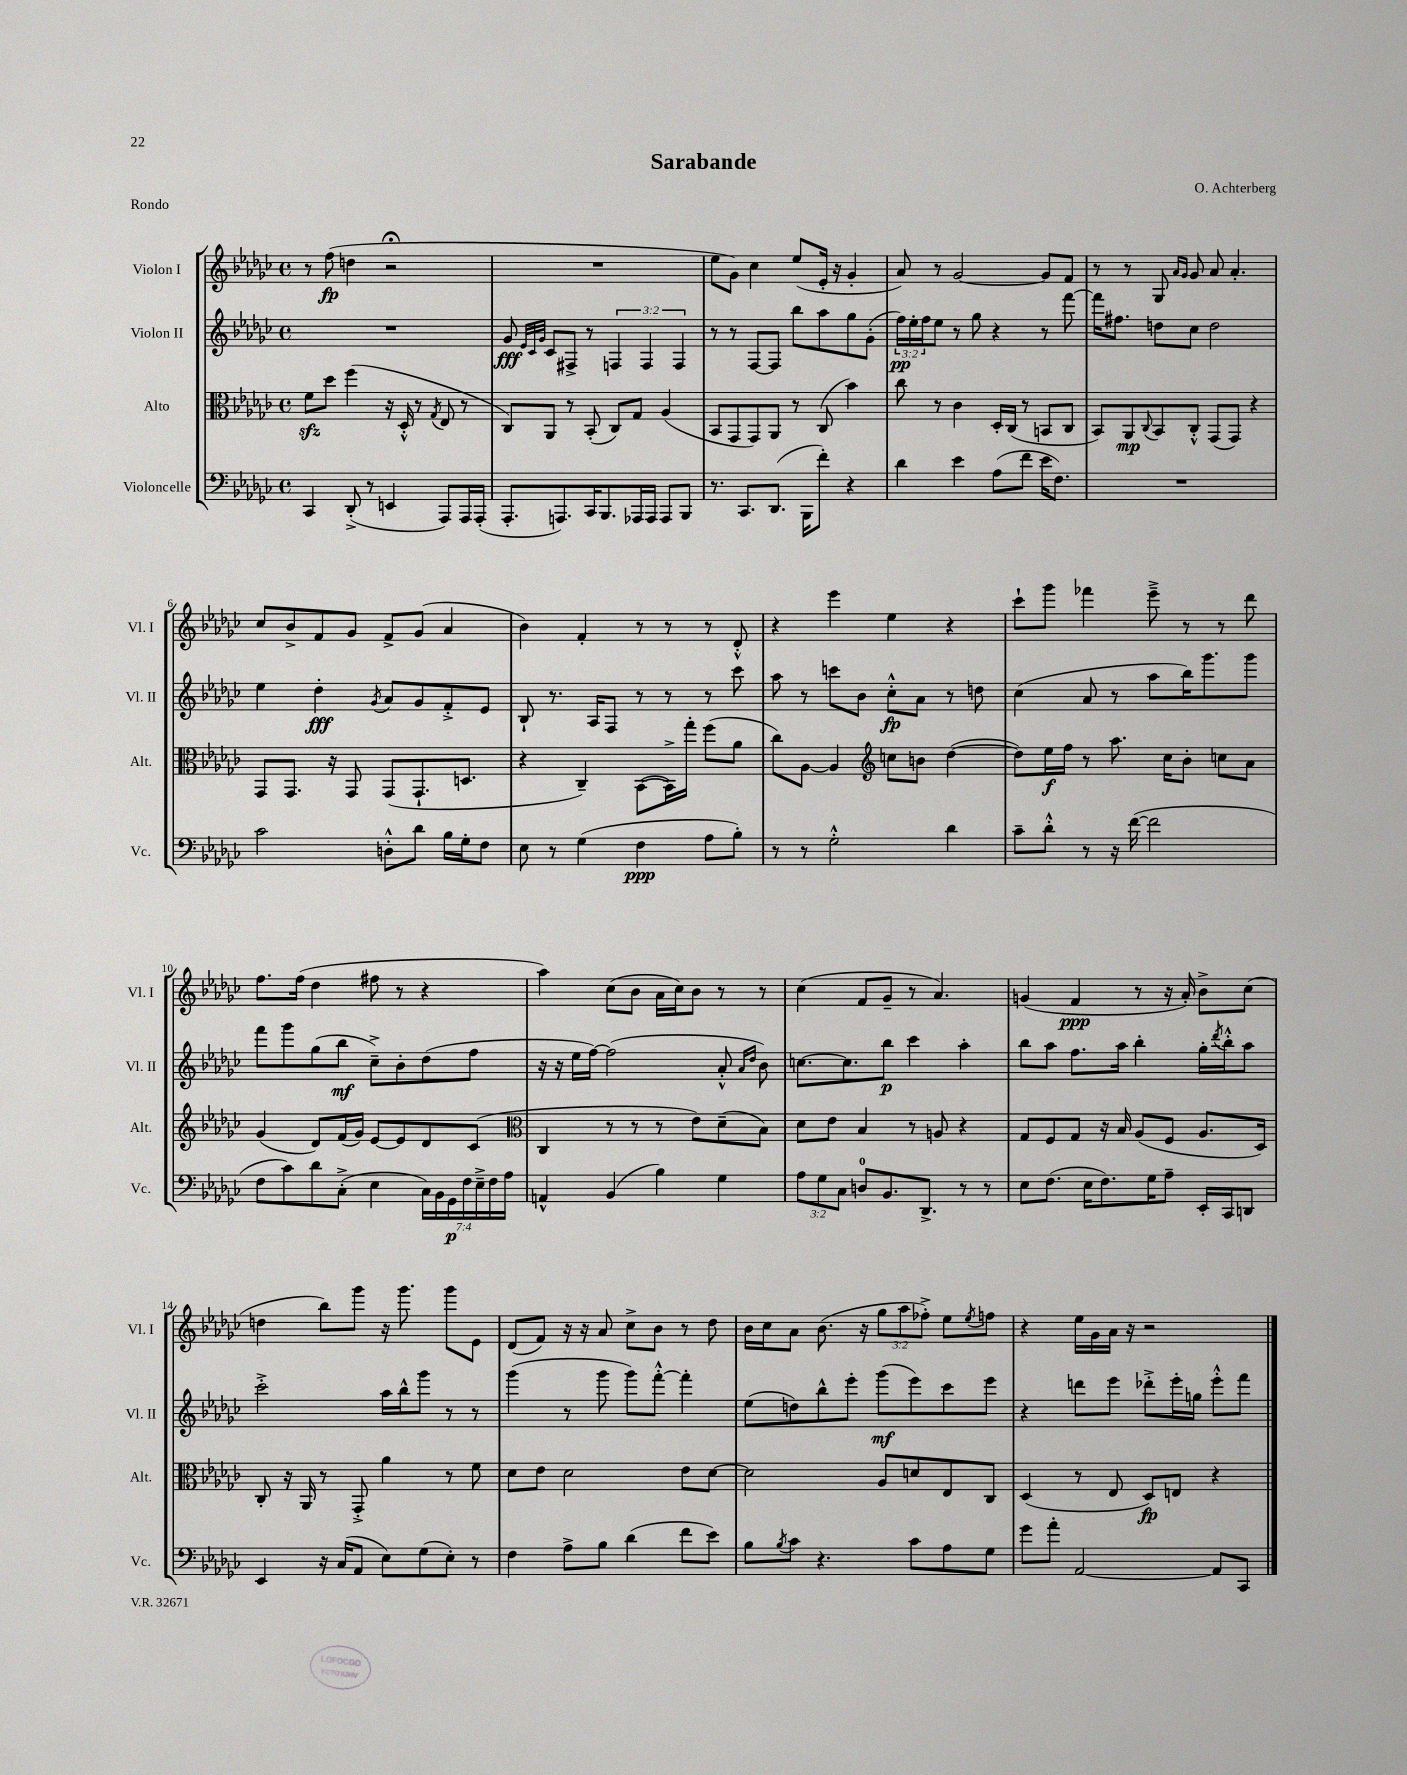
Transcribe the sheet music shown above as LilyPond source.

\header { title = "Sarabande" composer = "O. Achterberg" piece = "Rondo" }
<<
\new StaffGroup <<
\new Staff = "s0" \with { instrumentName = "Violon I" shortInstrumentName = "Vl. I" } {
    \clef treble \key ges \major \defaultTimeSignature \time 4/4 \override Staff.TupletNumber.text = #tuplet-number::calc-fraction-text
    r8 f''8\fp( d''4 r2\fermata |
    R1 |
    ees''8 ges'8) ces''4 ees''8( ees'16-. r16 ges'4-. |
    aes'8) r8 ges'2~ ges'8 f'8 |
    r8 r8 ges8 \grace { aes'16 ges'16 } ges'8 aes'8 aes'4.-. |
    ces''8 bes'8-> f'8 ges'8 f'8-> ges'8( aes'4 |
    bes'4) f'4-. r8 r8 r8 des'8-.-^ |
    r4 ees'''4 ees''4 r4 |
    ces'''8-! ges'''8 fes'''4 ees'''8---> r8 r8 des'''8 |
    f''8. f''16( des''4 fis''8 r8 r4 |
    aes''4) ces''8( bes'8 aes'16 ces''16) bes'8 r8 r8 |
    ces''4( f'8 ges'8-- r8 aes'4.) |
    g'4( f'4\ppp r8 r16 aes'16-.) bes'8-> ces''8( |
    d''4 bes''8) ges'''8 r16 ges'''8. ges'''8 ees'8 |
    des'8( f'8) r16 r16 aes'8 ces''8-> bes'8 r8 des''8 |
    bes'16 ces''16 aes'8 bes'8.( r16 \tuplet 3/2 { ges''8 aes''8 fes''8-.->) } ees''8 \acciaccatura { ees''8 } f''8 |
    r4 ees''16 ges'16 aes'16 r16 r2 \bar "|." |
}
\new Staff = "s1" \with { instrumentName = "Violon II" shortInstrumentName = "Vl. II" } {
    \clef treble \key ges \major \defaultTimeSignature \time 4/4 \override Staff.TupletNumber.text = #tuplet-number::calc-fraction-text
    R1 |
    ges'8\fff \grace { ees'32 ces'32 ges'32 } ces'8 fis8-> r8 \tuplet 3/2 { f4 f4 f4 } |
    r8 r8 f8~ f8 bes''8 aes''8 ges''8 ges'8-.( |
    \tuplet 3/2 { f''16\pp) ees''16-. f''16 } ees''8 r8 ges''8 r4 r8 f'''8~ |
    f'''16 fis''8. d''8 ces''8 d''2 |
    ees''4 des''4-.\fff \acciaccatura { ges'8 } aes'8 ges'8 f'8-.-> ees'8 |
    bes8-! r8. aes16 f8 r8 r8 r8 ces'''8 |
    aes''8 r8 c'''8 bes'8 ces''8-.-^\fp aes'8 r8 d''8 |
    ces''4( aes'8 r8 aes''8 bes''16) ges'''8. ges'''8 |
    f'''8 ges'''8 ges''8( bes''8\mf ces''8--->) bes'8-. des''8( f''8 |
    r16 r16 ees''16 f''16~) f''2( aes'8-.-^ \grace { aes'16 des''16 } bes'8) |
    c''8.~ c''8. bes''8\p ces'''4 aes''4-. |
    bes''8 aes''8 f''8. aes''16 bes''4-. ges''16-. \acciaccatura { des'''8 } bes''16-.-^ aes''8 |
    ces'''2-.-> aes''16 bes''16-^ ges'''8 r8 r8 |
    ges'''4( r8 ges'''8 ges'''8) f'''8~-.-^ f'''4-. |
    ees''8( d''8) bes''8-^ ees'''8-. ges'''8\mf( ees'''8) ces'''8 ees'''8 |
    r4 d'''8 ees'''8 des'''8-.-> ees'''16-. g''16 ees'''8-.-^ f'''8 \bar "|." |
}
\new Staff = "s2" \with { instrumentName = "Alto" shortInstrumentName = "Alt." } {
    \clef alto \key ges \major \defaultTimeSignature \time 4/4
    f'8\sfz des''8 f''4( r16 des16-.-^ r8 \acciaccatura { ges8 } ees8 r8 |
    ces8) aes,8 r8 bes,8-.( ces8) ges8 aes4( |
    bes,8 ges,8 ges,8) aes,8 r8 ces8( bes'4) |
    ces''8 r8 ces'4 des16-. ces16( r8 b,8 ces8 |
    bes,8) aes,8\mp \appoggiatura { ces8 } bes,8 ces8-.-^ ges,8( ges,8) r4 |
    ges,8 ges,8. r16 ges,8 ges,8( ges,8.-! d8. |
    r4 ces4--) bes,8~( bes,16->) ges''16-. f''8( aes'8 |
    ces''8) aes8~ aes4 \clef treble c''8 b'8 des''4~( |
    des''8) ees''16\f f''16 r8 aes''8. ces''16 bes'8-. c''8 aes'8 |
    ges'4( des'8) f'16( ges'16) ees'8~ ees'8 des'8 ces'8( |
    \clef alto ces4 r8 r8 r8 ees'8) des'8--( bes8) |
    des'8 ees'8 bes4 r8 a8 r4 |
    ges8 f8 ges8 r16 bes16 aes8( f8 aes8. des16) |
    ces8-. r16 aes,16 r8 ges,8-.-> aes'4 r8 f'8 |
    des'8 ees'8 des'2 ees'8 des'8~ |
    des'2 aes8 d'8 ees8 ces8 |
    des4( r8 ees8 des8\fp) e8 r4 \bar "|." |
}
\new Staff = "s3" \with { instrumentName = "Violoncelle" shortInstrumentName = "Vc." } {
    \clef bass \key ges \major \defaultTimeSignature \time 4/4 \override Staff.TupletNumber.text = #tuplet-number::calc-fraction-text
    ces,4 des,8-.->( r8 e,4 aes,,8) aes,,16 aes,,16-.( |
    aes,,8.-. a,,8.) ces,16 bes,,8. aes,,16 aes,,16 aes,,8 bes,,8 |
    r8. ces,8. des,8.( bes,,16 f'8-.) r4 |
    des'4 ees'4 aes8( f'8 ees'16 f8.) |
    R1 |
    ces'2 d8-.-^ des'8 bes16 ges16-. f8 |
    ees8 r8 ges4( f4\ppp aes8 bes8-.) |
    r8 r8 ges2-.-^ des'4 |
    ces'8-- des'8-.-^ r8 r16 f'16~( f'2 |
    f8 ces'8) des'8 ces8-.->( ees4 \tuplet 7/4 { ces16) bes,16 ges,16\p f16 ees16---> f16 aes16 } |
    a,4-^ bes,4( bes4) ges4 |
    \tuplet 3/2 { aes8 ges8 ces8 } d8-0 bes,8. des,8.-> r8 r8 |
    ees8 f8.( ees16 f8.) ges16 aes8-- ees,16-. ces,16 d,8 |
    ees,4 r16 ces16( aes,8 ees8) ges8( ees8-.) r8 |
    f4 aes8-> bes8 des'4( f'8 ees'8) |
    bes8 \acciaccatura { bes8 } ces'8 r4. ces'8 aes8 ges8 |
    ges'8 aes'8-. aes,2~ aes,8 ces,8 \bar "|." |
}
>>
>>
